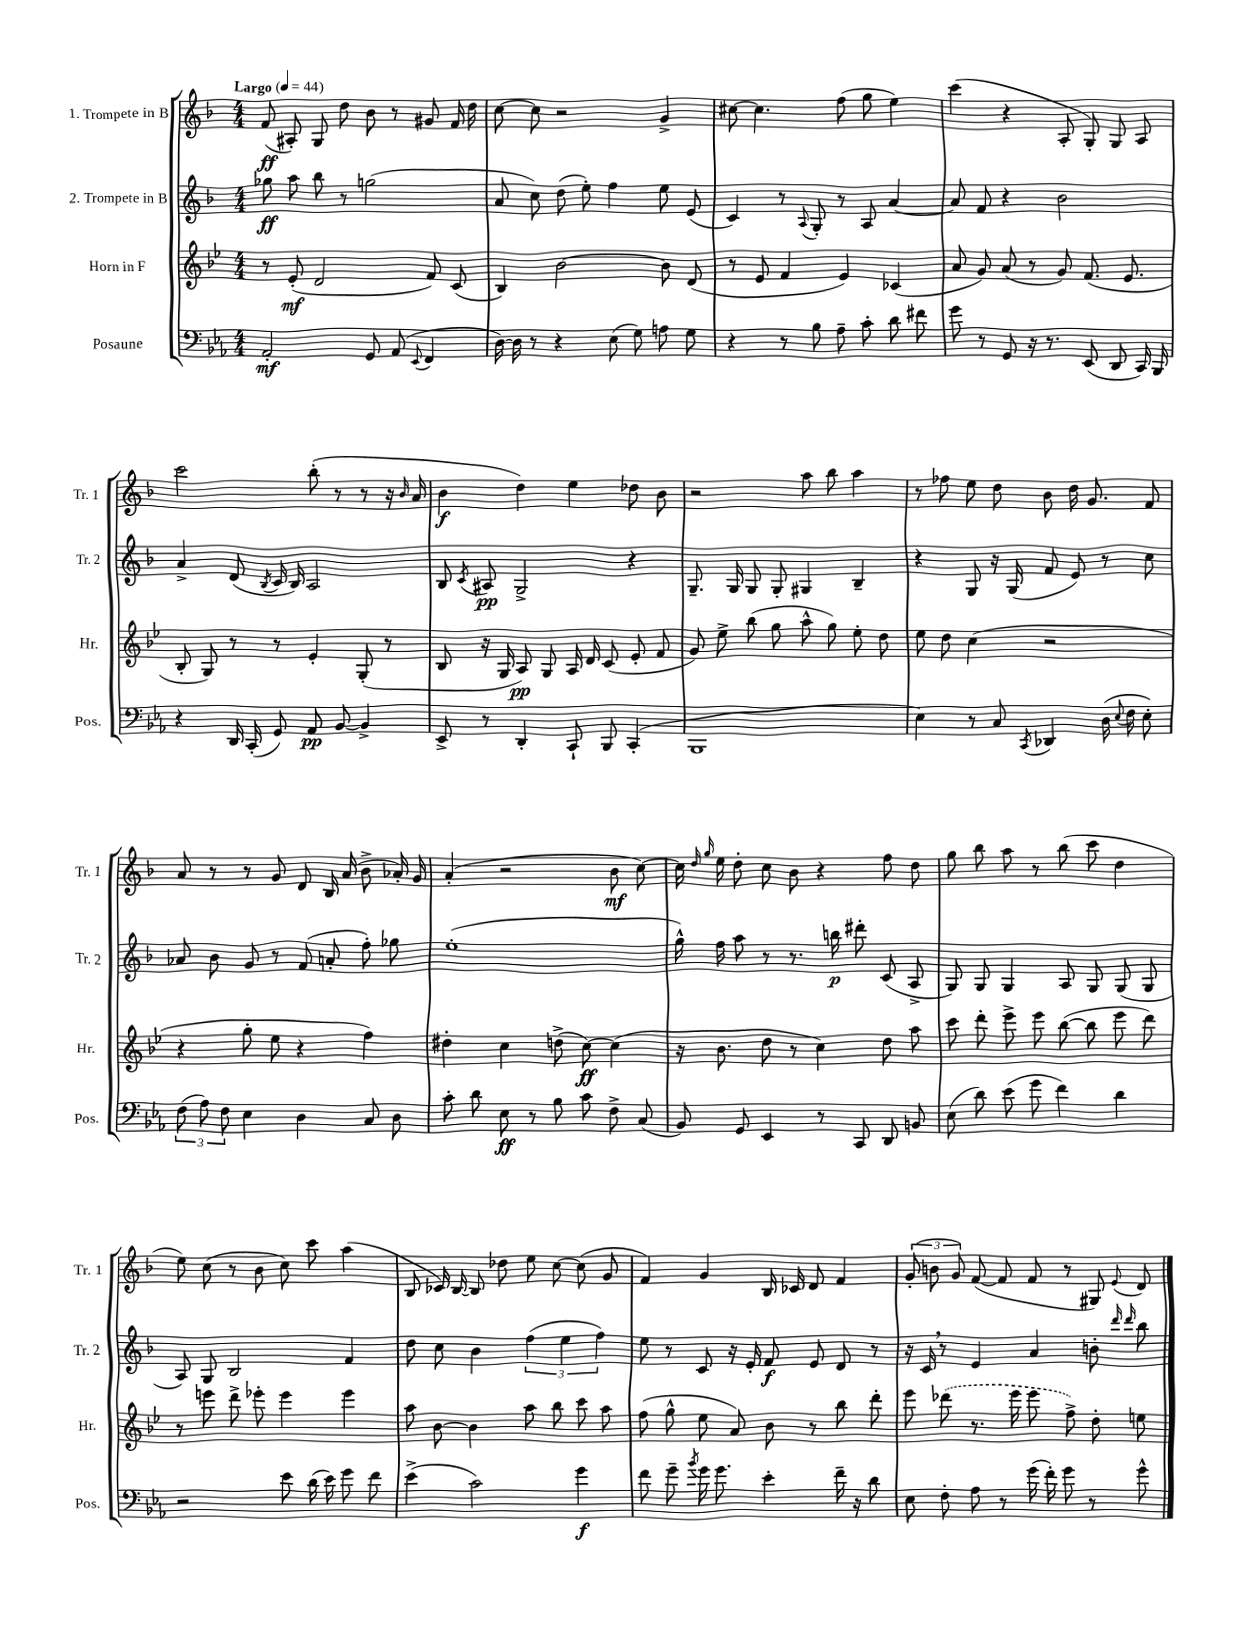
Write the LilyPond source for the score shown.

<<
\new StaffGroup <<
\new Staff = "s0" \with { instrumentName = "1. Trompete in B" shortInstrumentName = "Tr. 1" } {
    \clef treble \key f \major \numericTimeSignature \time 4/4 \tempo "Largo" 4 = 44
    \autoBeamOff f'8\ff( ais8-.) g8 d''8 bes'8 r8 gis'8 f'16 d''16 |
    c''8~ c''8 r2 g'4-> |
    cis''8~ cis''4. f''8( g''8 e''4) |
    c'''4( r4 a8-. g8-.) g8 a8 |
    c'''2 bes''8-.( r8 r8 r16 \grace { bes'16 } a'16 |
    bes'4\f d''4) e''4 des''8 bes'8 |
    r2 a''8 bes''8 a''4 |
    r8 fes''8 e''8 d''8 bes'8 d''16 g'8. f'8 |
    a'8 r8 r8 g'8 d'8 bes16 a'16( bes'8-> aes'16-.) g'16 |
    a'4-.( r2 bes'8\mf c''8~) |
    c''16 \grace { d''16 g''16 } e''16 d''8-. c''8 bes'8 r4 f''8 d''8 |
    g''8 bes''8 a''8 r8 bes''8( c'''8 d''4 |
    e''8) c''8( r8 bes'8 c''8) c'''8 a''4( |
    bes8 ces'16) bes16~ bes8 des''8 e''8 c''8~ c''8( g'8 |
    f'4) g'4 bes16 ces'16 d'8 f'4 |
    \tuplet 3/2 { g'8-.( b'8 g'8) } f'8~( f'8 f'8 r8 gis8) \appoggiatura { e'8 } d'8 \bar "|." |
}
\new Staff = "s1" \with { instrumentName = "2. Trompete in B" shortInstrumentName = "Tr. 2" } {
    \clef treble \key f \major \numericTimeSignature \time 4/4
    \autoBeamOff ges''8\ff a''8 bes''8 r8 g''2( |
    a'8 c''8) d''8( e''8-.) f''4 e''8 e'8( |
    c'4) r8 \appoggiatura { a8 } g8-. r8 a8 a'4~ |
    a'8 f'8 r4 bes'2 |
    a'4-> d'8( \acciaccatura { bes8 } c'16 bes16) a2 |
    bes8 \acciaccatura { c'8 } ais8\pp g2-> r4 |
    g8.-- g16 g8 g8-. gis4 bes4-- |
    r4 g8 r16 g16( f'8 e'8) r8 c''8 |
    aes'8 bes'8 g'8 r8 f'8( a'8-. f''8-.) ges''8 |
    e''1-.( |
    g''16-^) f''16 a''8 r8 r8. b''16\p dis'''8-. c'8( a8-> |
    g8) g8 g4 a8 g8 g8( g8 |
    a8) g8 bes2 f'4 |
    d''8 c''8 bes'4 \tuplet 3/2 { f''4( e''4 f''4) } |
    e''8 r8 c'8 r16 e'16-. f'8\f e'8 d'8 r8 |
    r16 c'16 \breathe r8 e'4 a'4 b'8-. \grace { d'''16 d'''16 } bes''8 \bar "|." |
}
\new Staff = "s2" \with { instrumentName = "Horn in F" shortInstrumentName = "Hr." } {
    \clef treble \key bes \major \numericTimeSignature \time 4/4
    \autoBeamOff r8 ees'8-.\mf( d'2 f'8) c'8( |
    bes4) bes'2~ bes'8 d'8( |
    r8 ees'8 f'4 ees'4) ces'4( |
    a'8 g'8) a'8( r8 g'8) f'8.( ees'8. |
    bes8-. g8) r8 r8 ees'4-. g8-.( r8 |
    bes8 r16 g16 a8\pp) g8 a16 d'16 c'8( ees'8-. f'8 |
    g'8) ees''8-> bes''8( g''8 a''8-^ g''8) ees''8-. d''8 |
    ees''8 d''8 c''4( r2 |
    r4 g''8-. ees''8 r4 f''4) |
    dis''4-. c''4 d''8->( c''8~\ff) c''4( |
    r16 bes'8. d''8 r8 c''4) d''8 a''8 |
    c'''8 d'''8-. ees'''8-> ees'''8 bes''8~( bes''8 ees'''8 d'''8) |
    r8 e'''8 d'''8-> ees'''8-. ees'''4 ees'''4 |
    a''8 bes'8~ bes'4 a''8 bes''8 c'''8 a''8 |
    f''8( g''8-^ ees''8 a'8) bes'8 r8 bes''8 d'''8-. |
    ees'''8 \once \slurDashed des'''8( r8. ees'''16 ees'''8 f''8->) d''8-. e''8 \bar "|." |
}
\new Staff = "s3" \with { instrumentName = "Posaune" shortInstrumentName = "Pos." } {
    \clef bass \key ees \major \numericTimeSignature \time 4/4
    \autoBeamOff aes,2-.\mf g,8 aes,8( \appoggiatura { ees,8 } f,4 |
    d16~) d16 r8 r4 ees8( g8) a8 g8 |
    r4 r8 bes8 aes8-- c'8-. d'8 fis'8 |
    g'8 r8 g,8 r16 r8. ees,8( d,8 c,16) bes,,16 |
    r4 d,16 c,16-.( g,8) aes,8\pp bes,8~ bes,4-> |
    ees,8-> r8 d,4-. c,8-! bes,,8 c,4-.( |
    bes,,1 |
    ees4) r8 c8 \acciaccatura { c,8 } des,4 d16( \appoggiatura { ees8 } f16 ees8-.) |
    \tuplet 3/2 { f8( aes8) f8 } ees4 d4 c8 d8 |
    c'8-. d'8 ees8\ff r8 bes8 c'8 f8-> c8( |
    bes,8) g,8 ees,4 r8 c,8 d,8 b,8 |
    ees8( d'8) ees'8( g'8 f'4) d'4 |
    r2 ees'8 d'16( ees'16) g'8 f'8 |
    ees'4->( c'2) g'4\f |
    f'8 g'8-- \acciaccatura { bes'8 } g'16 g'8. ees'4-. f'16-- r16 d'8 |
    ees8 f8-. aes8 r8 g'16( f'16-.) g'8 r8 g'8-^ \bar "|." |
}
>>
>>
\layout { \context { \Score \remove "Bar_number_engraver" } }
